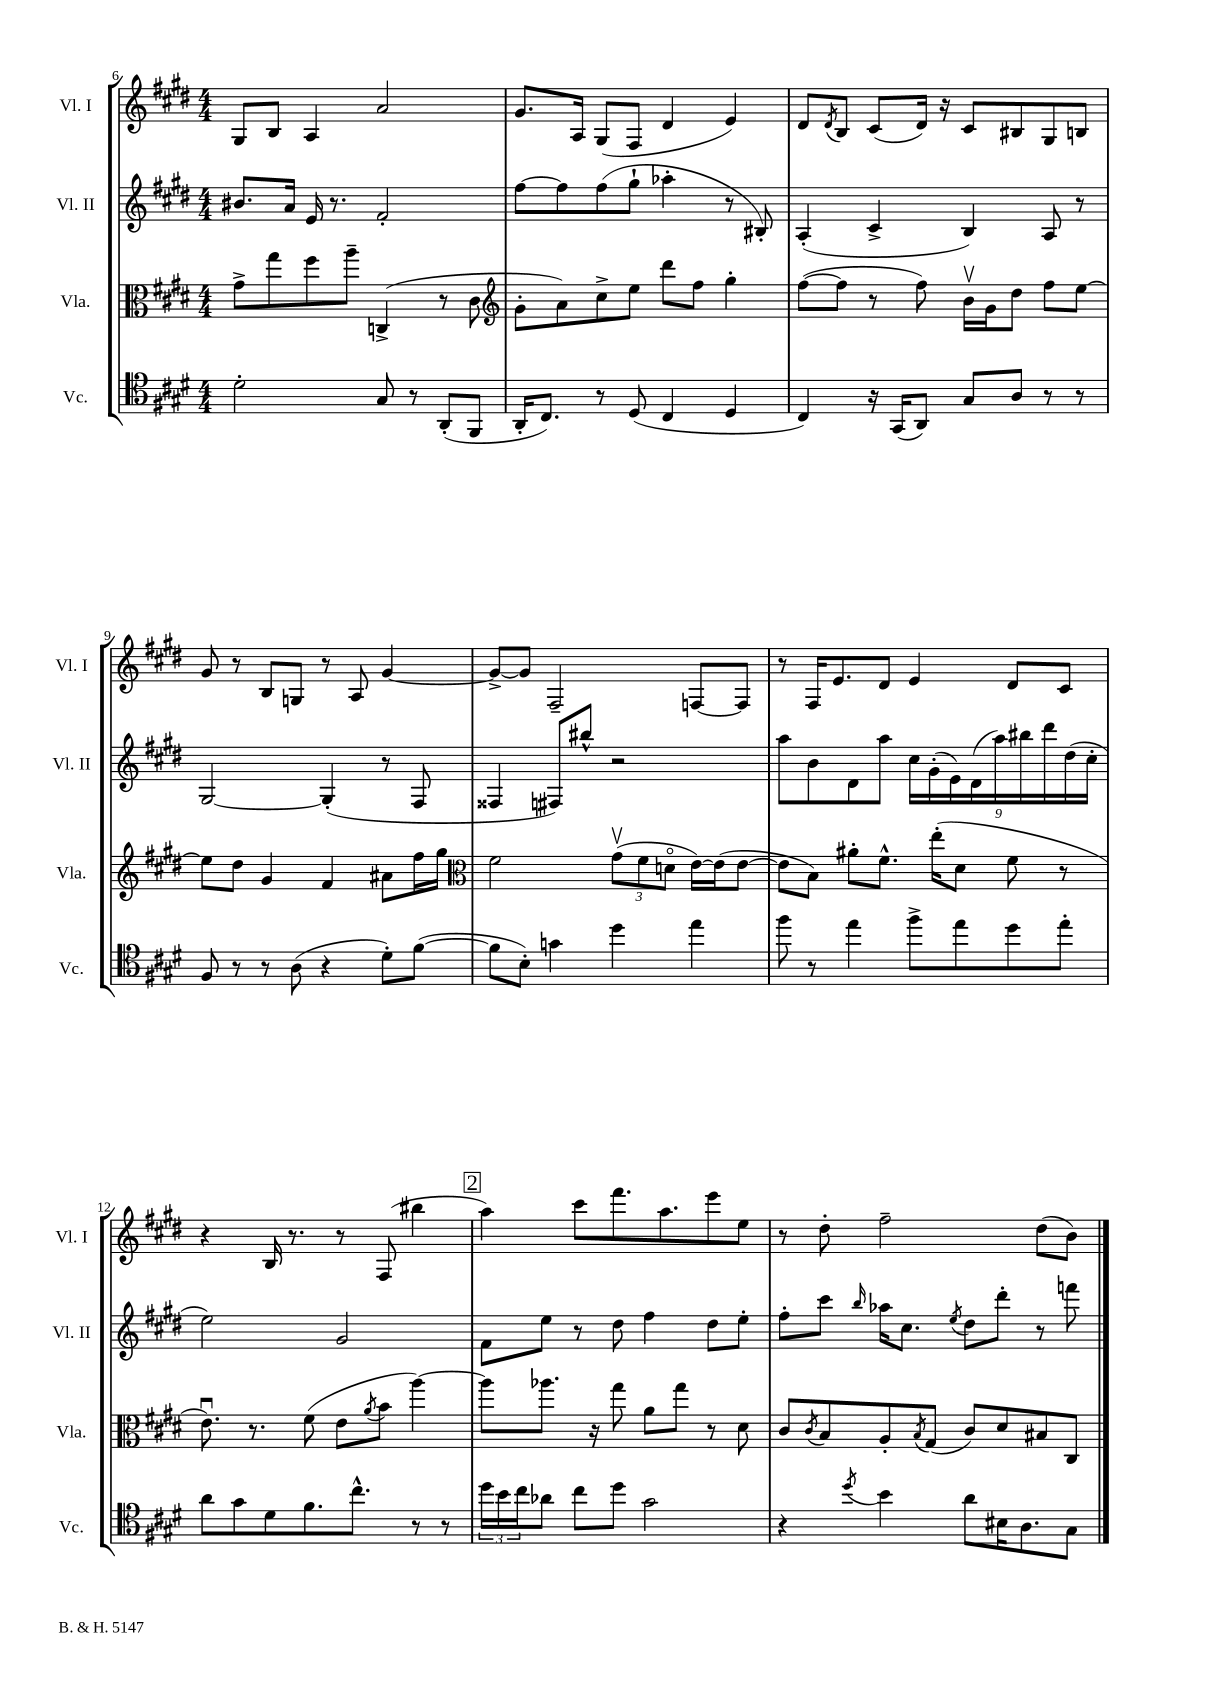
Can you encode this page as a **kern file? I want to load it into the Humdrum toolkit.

**kern	**kern	**kern	**kern
*staff4	*staff3	*staff2	*staff1
*clefC4	*clefC3	*clefG2	*clefG2
*k[f#c#g#d#]	*k[f#c#g#d#]	*k[f#c#g#d#]	*k[f#c#g#d#]
*M4/4	*M4/4	*M4/4	*M4/4
2d#'\	8g#^\L	8.b#/L	8G#/L
.	8gg#\	.	8B/J
.	.	16a/Jk	.
.	8ff#\	16e/	4A/
.	.	8.r	.
.	8aa~\J	.	.
8G#/	(4C^/	2f#'/	2a/
8r	.	.	.
(8AA'/L	8r	.	.
8FF#/J	8c#\	.	.
=	=	=	=
*	*clefG2	*	*
16AA'/LK	8g#'\L	[8ff#\L	8.g#/L
8.C#/J)	.	.	.
.	8a\)	8ff#\]	.
.	.	.	16A/Jk
8r	8cc#^\	(8ff#\	(8G#/L
(8D#/	8ee\J	8gg#`\J	8F#/J
4C#/	8ddd#\L	4aa-'\	4d#/
.	8ff#\J	.	.
4D#/	4gg#'\	8r	4e/)
.	.	8B#'/)	.
=	=	=	=
4C#/)	([8ff#\L	(4A'/	8d#/L
.	.	.	8qd#/
.	8ff#\]J	.	8B/J
16r	8r	4c#^/	(8c#/L
(16GG#/LK	.	.	.
8AA/J)	8ff#\)	.	16d#/Jk)
.	.	.	16r
8G#/L	16bv\LL	4B/)	8c#/L
.	16g#\J	.	.
8A/J	8dd#\J	.	8B#/
8r	8ff#\L	8A/	8G#/
8r	[8ee\J	8r	8B/J
=	=	=	=
8F#/	8ee\]L	[2G#/	8g#/
8r	8dd#\J	.	8r
8r	4g#/	.	8B/L
(8A\	.	.	8G/J
4r	4f#/	(4G#'/]	8r
.	.	.	8A/
8d#'\L)	8a#\L	8r	[4g#/
([8f#\J	16ff#\L	8F#/	.
.	16gg#\JJ	.	.
=	=	=	=
*	*clefC3	*	*
8f#\]L	2f#\	4F##/	8g#^/_L
8B'\J)	.	.	8g#/]J
4g\	.	8F#/L)	2F#~/
.	.	8bb#^^/J	.
4dd#\	(12g#v\L	2r	.
.	12f#\	.	.
.	12do\J	.	.
4ee\	[16e\LL)	.	[8F/L
.	(16e\]J	.	.
.	[8e\J	.	8F/]J
=	=	=	=
8ff#\	8e\]L	8aa\L	8r
8r	8B\J)	8b\	16F#/LK
.	.	.	8.e/
4ee\	8a#'\L	8d#\	.
.	8.f#^^\J	8aa\J	8d#/J
8ff#^\L	.	18cc#\LL	4e/
.	.	(18g#'\	.
.	(16ee'\LK	.	.
.	.	18e\)	.
8ee\	8d#\J	.	.
.	.	(18d#\	.
.	.	18aa\)	.
8dd#\	8f#\	.	8d#/L
.	.	18bb#\	.
.	.	18ddd#\	.
8ee'\J	8r	.	8c#/J
.	.	(18dd#\	.
.	.	18cc#'\JJ	.
=	=	=	=
8a\L	8.eu\)	2ee\)	4r
8g#\	.	.	.
.	8.r	.	.
8d#\	.	.	16B/
.	.	.	8.r
8.f#\	(8f#\	.	.
.	8e\L	2g#/	8r
8.cc#^^\J	.	.	.
.	8qa/	.	.
.	8b\J	.	(8F#/
8r	[4aa\)	.	4bb#\
8r	.	.	.
=	=	=	=
24dd#\LL	8aa\]L	8f#\L	4aa\)
24b\	.	.	.
24cc#\J	.	.	.
8a-\J	8.aa-\J	8ee\J	.
8cc#\L	.	8r	8ccc#\L
.	16r	.	.
8dd#\J	8gg#\	8dd#\	8.fff#\
2g#\	8a\L	4ff#\	.
.	.	.	8.aa\
.	8gg#\J	.	.
.	8r	8dd#\L	8eee\
.	8d#\	8ee'\J	8ee\J
=	=	=	=
4r	8c#/L	8ff#'\L	8r
.	8qc#/	.	.
.	8B/	8ccc#\J	8dd#'\
8qdd#/	.	16qqbb/	.
4b\	8A'/	16aa-\LK	2ff#~\
.	.	8.cc#\J	.
.	8qB/	.	.
.	(8G#/J	.	.
.	.	8qee/	.
8a\L	8c#/L)	8dd#\L	.
16B#\K	8d#/	8ddd#'\J	.
8.A\	.	.	.
.	8B#/	8r	(8dd#\L
8G#\J	8C#/J	8fff\	8b\J)
==	==	==	==
*-	*-	*-	*-
